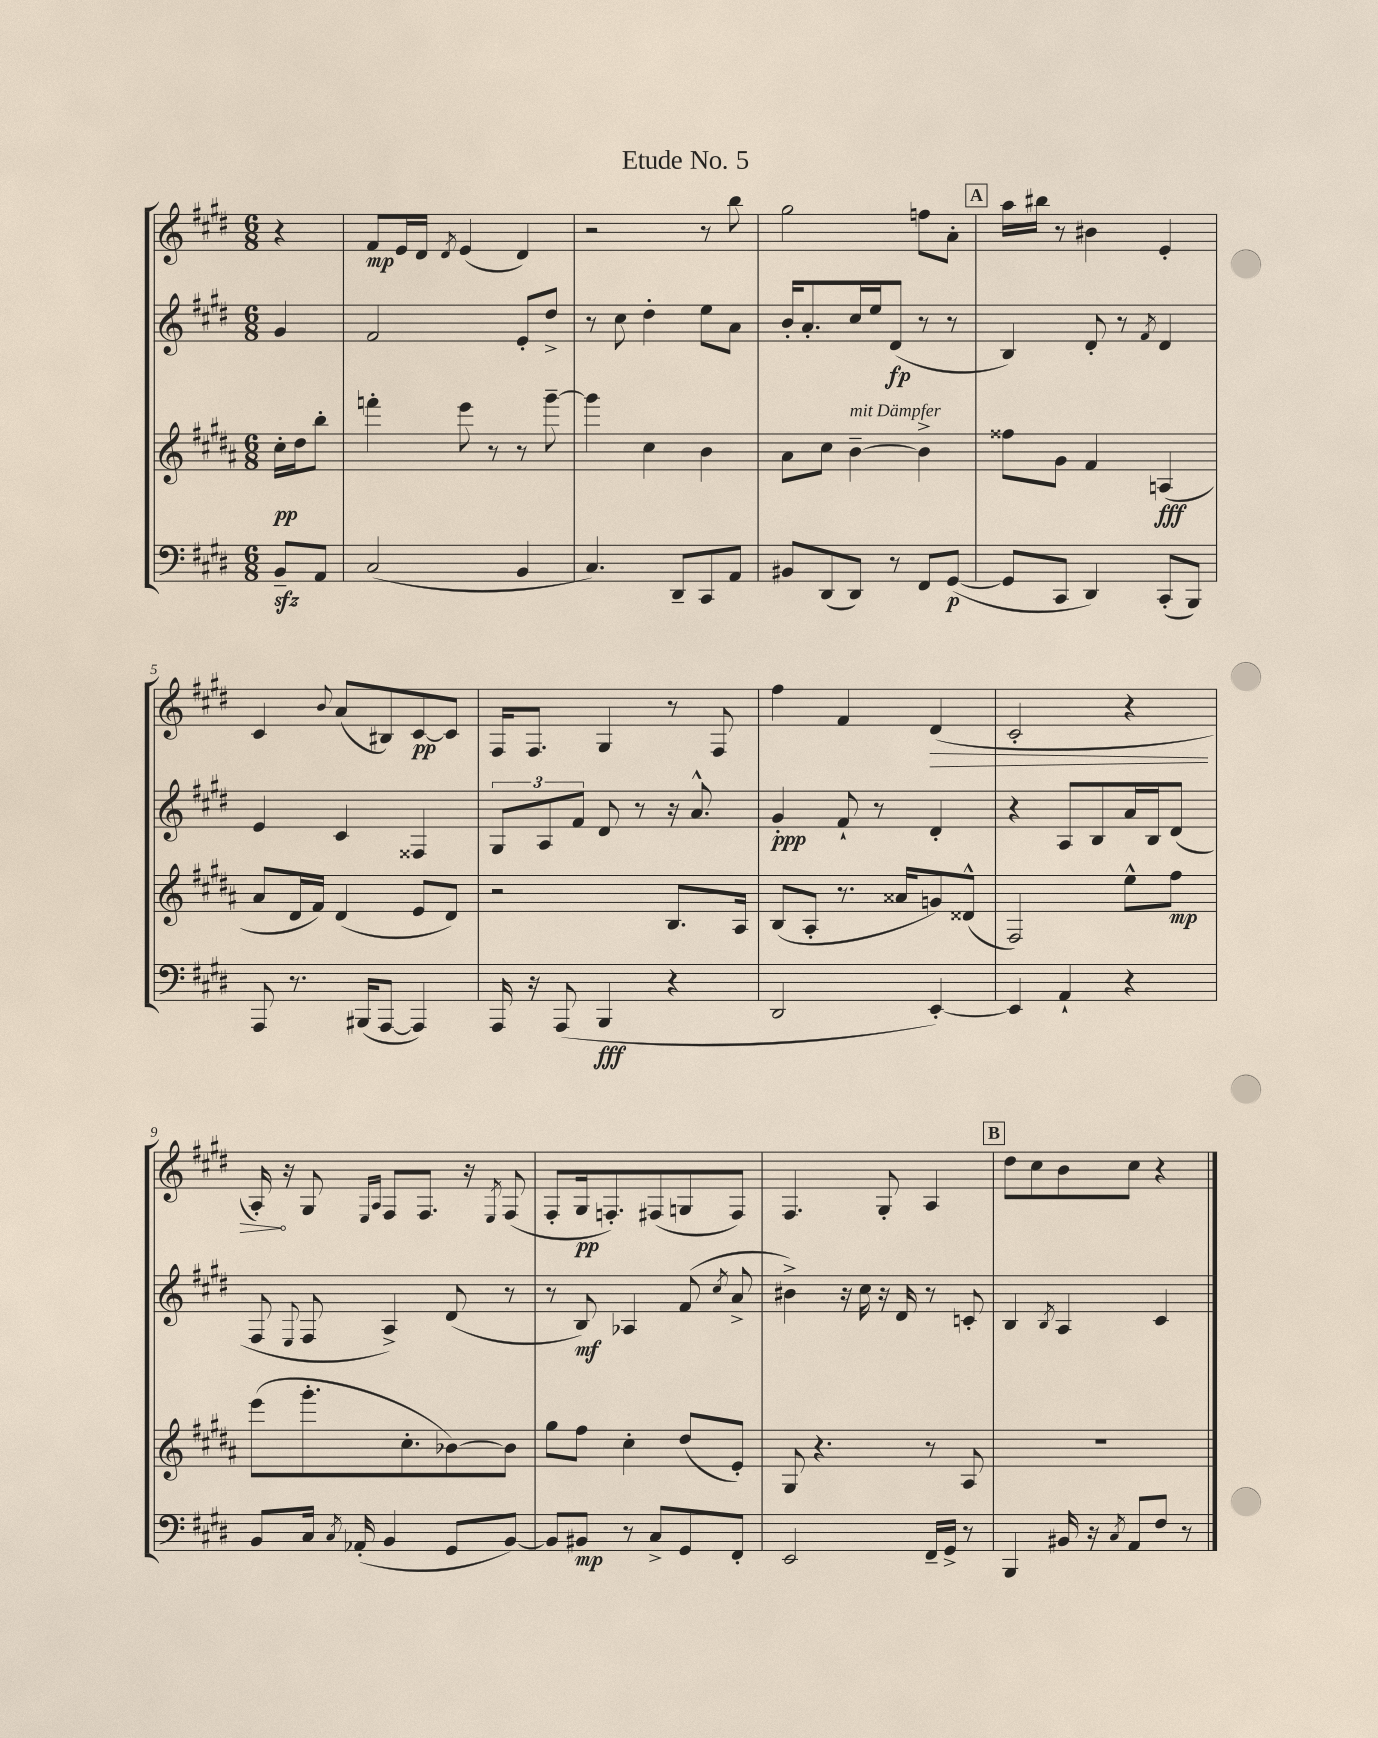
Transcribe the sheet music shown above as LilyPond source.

\header { title = "Etude No. 5" }
<<
\new StaffGroup <<
\new Staff = "s0" {
    \clef treble \key e \major \numericTimeSignature \time 6/8 \partial 4
    \autoBeamOff r4 |
    fis'8[\mp e'16 dis'16] \acciaccatura { dis'8 } e'4( dis'4) |
    r2 r8 b''8 |
    gis''2 f''8[ a'8]-. |
    \mark \markup { \box "A" } a''16[ bis''16] r8 bis'4 e'4-. |
    cis'4 \appoggiatura { b'8 } a'8[( bis8) cis'8~\pp cis'8] |
    fis16[ fis8.] gis4 r8 fis8 |
    fis''4 fis'4 \once \override Hairpin.circled-tip = ##t dis'4\>( |
    cis'2-. r4 |
    a16-.\!) r16 gis8 \grace { e16[ a16] } fis8[ fis8.] r16 \acciaccatura { e8 } fis8( |
    fis8[-. gis16\pp f8.-.) fis8( g8 fis8]) |
    fis4. gis8-. a4 |
    \mark \markup { \box "B" } dis''8[ cis''8 b'8 cis''8] r4 \bar "|." |
}
\new Staff = "s1" {
    \clef treble \key e \major \numericTimeSignature \time 6/8 \partial 4
    \autoBeamOff gis'4 |
    fis'2 e'8[-. dis''8]-> |
    r8 cis''8 dis''4-. e''8[ a'8] |
    b'16[-. a'8.-. cis''16 e''16 dis'8]\fp( r8 r8 |
    \mark \markup { \box "A" } b4) dis'8-. r8 \acciaccatura { fis'8 } dis'4 |
    e'4 cis'4 fisis4 |
    \tuplet 3/2 { gis8[ a8 fis'8] } dis'8 r8 r16 a'8.-^ |
    gis'4-.\ppp fis'8-! r8 dis'4-. |
    r4 a8[ b8 a'16 b16 dis'8]( |
    fis8 \appoggiatura { e8 } fis8 a4->) dis'8( r8 |
    r8 b8\mf) aes4 fis'8( \acciaccatura { cis''8 } a'8-> |
    bis'4->) r16 cis''16 r16 dis'16 r8 c'8-. |
    \mark \markup { \box "B" } b4 \acciaccatura { b8 } a4 cis'4 \bar "|." |
}
\new Staff = "s2" {
    \clef treble \key b \major \numericTimeSignature \time 6/8 \partial 4
    \autoBeamOff cis''16[-.\pp dis''16 b''8]-. |
    f'''4-. e'''8 r8 r8 gis'''8~-- |
    gis'''4 cis''4 b'4 |
    ais'8[ cis''8] b'4~--^\markup { \italic "mit Dämpfer" } b'4-> |
    \mark \markup { \box "A" } fisis''8[ gis'8] fis'4 a4\fff( |
    ais'8[ dis'16 fis'16]) dis'4( e'8[ dis'8]) |
    r2 b8.[ ais16] |
    b8[( ais8]-. r8. aisis'16[ g'8) disis'8]-^( |
    fis2) e''8[-^ fis''8]\mp |
    e'''8[( gis'''8.-. cis''8.-. bes'8~) bes'8] |
    gis''8[ fis''8] cis''4-. dis''8[( e'8]-.) |
    gis8 r4. r8 ais8 |
    \mark \markup { \box "B" } R2. \bar "|." |
}
\new Staff = "s3" {
    \clef bass \key e \major \numericTimeSignature \time 6/8 \partial 4
    \autoBeamOff b,8[--\sfz a,8] |
    cis2( b,4 |
    cis4.) dis,8[-- cis,8 a,8] |
    bis,8[ dis,8( dis,8]) r8 fis,8[ gis,8]~\p( |
    \mark \markup { \box "A" } gis,8[ cis,8] dis,4) cis,8[-.( b,,8]) |
    a,,8 r8. bis,,16[( a,,8]~ a,,4) |
    a,,16 r16 a,,8( b,,4\fff r4 |
    dis,2 e,4~-.) |
    e,4 a,4-! r4 |
    b,8[ cis16] \acciaccatura { cis8 } aes,16-.( b,4 gis,8[ b,8]~) |
    b,8[ bis,8]\mp r8 cis8[-> gis,8 fis,8]-. |
    e,2 fis,16[-- gis,16]-> r8 |
    \mark \markup { \box "B" } b,,4 bis,16 r16 \acciaccatura { cis8 } a,8[ fis8] r8 \bar "|." |
}
>>
>>
